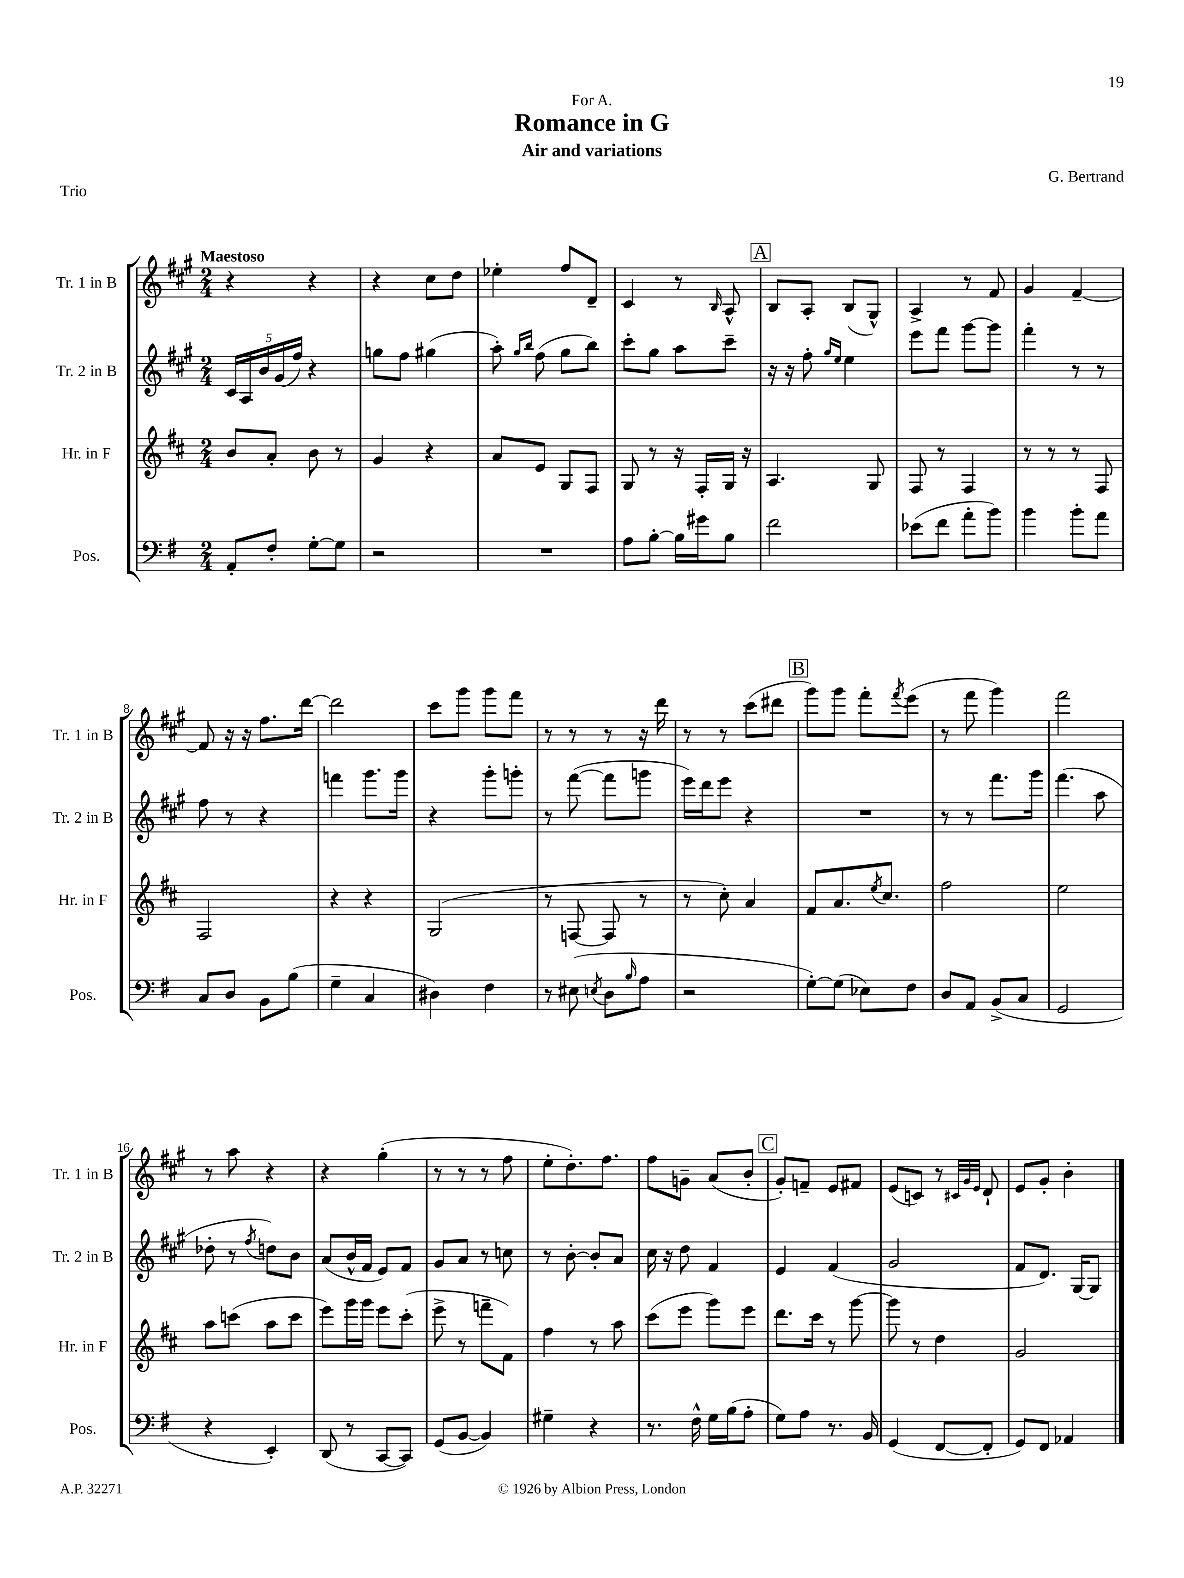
\header { title = "Romance in G" composer = "G. Bertrand" subtitle = "Air and variations" dedication = "For A." piece = "Trio" }
<<
\new StaffGroup <<
\new Staff = "s0" \with { instrumentName = "Tr. 1 in B" shortInstrumentName = "Tr. 1 in B" } {
    \clef treble \key a \major \numericTimeSignature \time 2/4 \tempo "Maestoso"
    r4 r4 |
    r4 cis''8 d''8 |
    ees''4-. fis''8 d'8-- |
    cis'4 r8 \grace { b16 } a8-^ |
    \mark \markup { \box "A" } b8 a8-. b8( gis8-^) |
    a4-> r8 fis'8 |
    gis'4 fis'4~-- |
    fis'8 r16 r16 fis''8. d'''16~ |
    d'''2 |
    cis'''8 gis'''8 gis'''8 fis'''8 |
    r8 r8 r8 r16 d'''16 |
    r8 r8 cis'''8( dis'''8 |
    \mark \markup { \box "B" } gis'''8) gis'''8 fis'''8-. \acciaccatura { fis'''8 } e'''8( |
    r8 fis'''8 gis'''4) |
    fis'''2 |
    r8 a''8 r4 |
    r4 gis''4-.( |
    r8 r8 r8 fis''8 |
    e''8-. d''8.-.) fis''8. |
    fis''8 g'8-- a'8( b'8-. |
    \mark \markup { \box "C" } gis'8-.) f'8-- e'8 fis'8 |
    e'8( c'8) r8 \grace { cis'32 gis'32 e'32 } d'8-! |
    e'8 gis'8-. b'4-. \bar "|." |
}
\new Staff = "s1" \with { instrumentName = "Tr. 2 in B" shortInstrumentName = "Tr. 2 in B" } {
    \clef treble \key a \major \numericTimeSignature \time 2/4
    \tuplet 5/4 { cis'16 a16 b'16 gis'16( fis''16) } r4 |
    g''8 fis''8 gis''4( |
    a''8-.) \grace { gis''16 b''16 } fis''8( gis''8 b''8) |
    cis'''8-. gis''8 a''8 cis'''8-- |
    \mark \markup { \box "A" } r16 r16 fis''8-. \grace { gis''16 e''16 } e''4 |
    e'''8 fis'''8 gis'''8~ gis'''8 |
    fis'''4-. r8 r8 |
    fis''8 r8 r4 |
    f'''4 gis'''8. gis'''16 |
    r4 gis'''8-. g'''8-. |
    r8 fis'''8~( fis'''8 g'''8 |
    e'''16) d'''16 e'''8 r4 |
    \mark \markup { \box "B" } R2 |
    r8 r8 fis'''8. gis'''16 |
    fis'''4.( a''8 |
    des''8-. r8 \acciaccatura { fis''8 } d''8) b'8 |
    a'8( b'16-^ fis'16 e'8) fis'8 |
    gis'8 a'8 r8 c''8 |
    r8 b'8~-. b'8-. a'8 |
    cis''16 r16 d''8 fis'4 |
    \mark \markup { \box "C" } e'4 fis'4( |
    gis'2 |
    fis'8 d'8.) gis16~ gis8 \bar "|." |
}
\new Staff = "s2" \with { instrumentName = "Hr. in F" shortInstrumentName = "Hr. in F" } {
    \clef treble \key d \major \numericTimeSignature \time 2/4
    b'8 a'8-. b'8 r8 |
    g'4 r4 |
    a'8 e'8 g8 fis8 |
    g8 r8 r16 fis16-. g16 r16 |
    \mark \markup { \box "A" } a4. g8 |
    fis8 r8 fis4 |
    r8 r8 r8 fis8 |
    fis2 |
    r4 r4 |
    g2( |
    r8 f8~ f8 r8 |
    r8 cis''8-.) a'4 |
    \mark \markup { \box "B" } fis'8 a'8. \acciaccatura { e''8 } cis''8. |
    fis''2 |
    e''2 |
    a''8 c'''8( a''8 c'''8 |
    e'''8) g'''16 g'''16 e'''8 cis'''8-.( |
    e'''8-> r8 f'''8-- fis'8) |
    fis''4 r8 a''8 |
    cis'''8( e'''8 g'''8) e'''8 |
    \mark \markup { \box "C" } d'''8. cis'''16 r8 g'''8~ |
    g'''8 r8 d''4 |
    g'2 \bar "|." |
}
\new Staff = "s3" \with { instrumentName = "Pos." shortInstrumentName = "Pos." } {
    \clef bass \key g \major \numericTimeSignature \time 2/4
    a,8-. fis8-. g8~-. g8 |
    r2 |
    R2 |
    a8 b8~-. b16 gis'16 b8 |
    \mark \markup { \box "A" } fis'2 |
    ees'8( fis'8 a'8-. b'8) |
    b'4 b'8-. a'8 |
    c8 d8 b,8 b8( |
    g4-- c4 |
    dis4) fis4 |
    r8 eis8( \acciaccatura { e8 } d8 \grace { b16 } a8 |
    r2 |
    \mark \markup { \box "B" } g8~-.) g8( ees8) fis8 |
    d8 a,8 b,8->( c8 |
    g,2 |
    r4 e,4-.) |
    d,8( r8 c,8~ c,8) |
    g,8( b,8~ b,4) |
    gis4-- r4 |
    r8. fis16-^ g16 b16( a8-. |
    \mark \markup { \box "C" } g8) a8 r8. b,16 |
    g,4( fis,8~ fis,8-. |
    g,8) fis,8 aes,4 \bar "|." |
}
>>
>>
